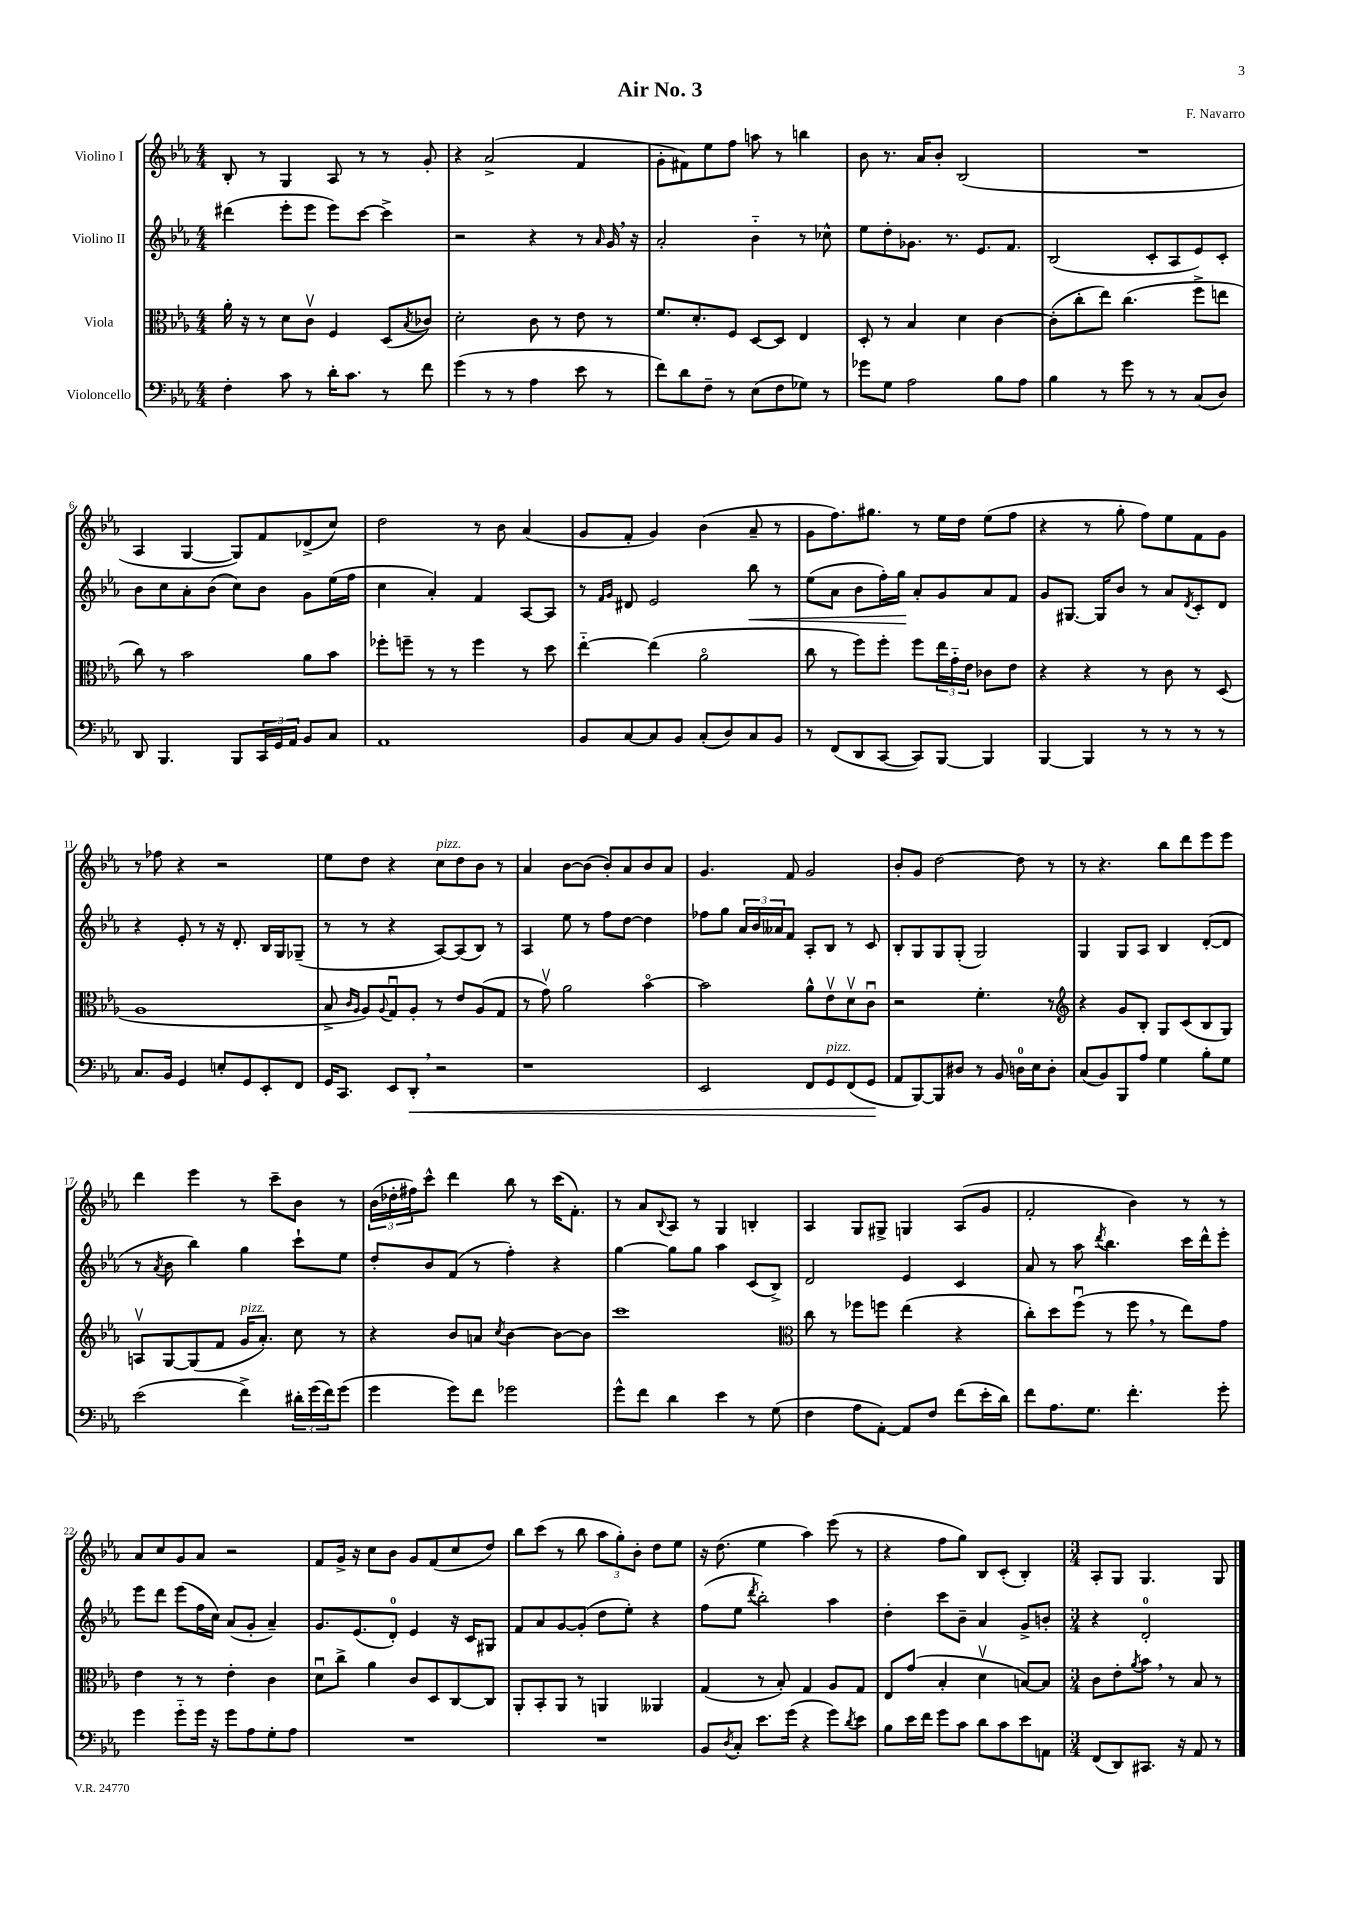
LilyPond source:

\header { title = "Air No. 3" composer = "F. Navarro" }
<<
\new StaffGroup <<
\new Staff = "s0" \with { instrumentName = "Violino I" } {
    \clef treble \key ees \major \numericTimeSignature \time 4/4
    bes8-. r8 g4 aes8 r8 r8 g'8-. |
    r4 aes'2->( f'4 |
    g'8-. fis'8) ees''8 f''8 a''8 r8 b''4 |
    bes'8 r8. aes'16 bes'8-. bes2( |
    R1 |
    aes4 g4~ g8) f'8 des'8->( c''8) |
    d''2 r8 bes'8 aes'4( |
    g'8 f'8-. g'4) bes'4( aes'8-- r8 |
    g'8 f''8.) gis''8. r8 ees''16 d''16 ees''8( f''8 |
    r4 r8 g''8-. f''8) ees''8 f'8 g'8 |
    r8 fes''8 r4 r2 |
    ees''8 d''8 r4 c''8^\markup { \italic "pizz." } d''8 bes'8 r8 |
    aes'4 bes'8~ bes'8( bes'8-.) aes'8 bes'8 aes'8 |
    g'4. f'8 g'2 |
    bes'8-. g'8 d''2~ d''8 r8 |
    r8 r4. bes''8 d'''8 ees'''8 ees'''8 |
    d'''4 ees'''4 r8 c'''8-- bes'8 r8 |
    \tuplet 3/2 { bes'16( des''16-. fis''16) } c'''8-^ d'''4 bes''8 r8 c'''16( f'8.-.) |
    r8 aes'8 \appoggiatura { bes8 } aes8 r8 g4 b4-. |
    aes4 g8 gis8-> g4 aes8( g'8 |
    f'2-. bes'4) r8 r8 |
    aes'8 c''8 g'8 aes'8 r2 |
    f'8 g'16-> r16 c''8 bes'8 g'8 f'8( c''8 d''8) |
    bes''8 c'''8( r8 bes''8 \tuplet 3/2 { aes''8 g''8-.) bes'8-. } d''8 ees''8 |
    r16 d''8.( ees''4 aes''4) ees'''8( r8 |
    r4 f''8 g''8) bes8 c'8-.( bes4-.) |
    \numericTimeSignature \time 3/4 aes8-. g8 g4. g8 \bar "|." |
}
\new Staff = "s1" \with { instrumentName = "Violino II" } {
    \clef treble \key ees \major \numericTimeSignature \time 4/4
    dis'''4( ees'''8-. ees'''8 ees'''8) c'''8~ c'''4-> |
    r2 r4 r8 \grace { aes'16 } g'16 \breathe r16 |
    aes'2-. bes'4-_ r8 ces''8-^ |
    ees''8 d''8-. ges'8. r8. ees'8. f'8. |
    bes2( c'8-. aes8 ees'8) c'8-. |
    bes'8 c''8 aes'8-. bes'8( c''8) bes'8 g'8 ees''16( f''16 |
    c''4 aes'4-.) f'4 aes8~ aes8 |
    r8 \grace { f'16 g'16 } dis'8 ees'2 bes''8\< r8 |
    ees''8( aes'8 bes'8 f''16-.) g''16\! aes'8-. g'8 aes'8 f'8 |
    g'8 gis8.~ gis16 bes'8 r8 aes'8 \acciaccatura { d'8 } c'8-. d'8 |
    r4 ees'8-. r8 r16 d'8.-. bes16 g16 ges8--( |
    r8 r8 r4 aes8~) aes8( bes8) r8 |
    aes4 ees''8 r8 f''8 d''8~ d''4 |
    fes''8 g''8 \tuplet 3/2 { aes'16 bes'16 aeses'16 } f'8 aes8-. bes8 r8 c'8 |
    bes8-. g8 g8 g8-.( g2) |
    g4 g8 aes8 bes4 d'8~-.( d'8 |
    r8 \acciaccatura { aes'8 } bes'8 bes''4) g''4 c'''8-! ees''8 |
    d''8-. bes'8 f'8( r8 f''4-.) r4 |
    g''4~ g''8 g''8 aes''4 c'8( bes8->) |
    d'2 ees'4 c'4 |
    aes'8 r8 aes''8 \acciaccatura { d'''8 } bes''4. c'''16 d'''16-^ ees'''8-. |
    ees'''8 d'''8 ees'''8( f''16 c''16) aes'8( g'8-. aes'4--) |
    g'8. ees'8.( d'8-0-.) ees'4 r16 c'16 gis8 |
    f'8 aes'8 g'8~ g'8-.( d''8 ees''8-.) r4 |
    f''8( ees''8 \acciaccatura { d'''8 } bes''2-.) aes''4 |
    d''4-. c'''8 bes'8-- aes'4 g'8-> b'8-. |
    \numericTimeSignature \time 3/4 r4 d'2-0-. \bar "|." |
}
\new Staff = "s2" \with { instrumentName = "Viola" } {
    \clef alto \key ees \major \numericTimeSignature \time 4/4
    aes'16-. r16 r8 d'8 c'8\upbow f4 d8( \acciaccatura { bes8 } ces'8) |
    d'2-. c'8 r8 ees'8 r8 |
    f'8. d'8.-. f8 d8~ d8 ees4 |
    d8-. r8 bes4 d'4 c'4~ |
    c'8-.( c''8-. ees''8) c''4.( f''8-> e''8 |
    c''8) r8 bes'2 aes'8 bes'8 |
    fes''8-. f''8-- r8 r8 f''4 r8 d''8 |
    ees''4~-_ ees''4( aes'2\flageolet |
    c''8 r8 f''8) f''8-. f''8 \tuplet 3/2 { ees''16 g'16-_ ees'16 } ces'8 ees'8 |
    r4 r4 r8 c'8 r8 d8( |
    aes1 |
    bes8-> \grace { c'16 aes16 } aes8) \appoggiatura { aes8 } g8\downbow aes8-. r8 ees'8 aes8( g8 |
    r8 g'8\upbow) aes'2 bes'4~\flageolet |
    bes'2 aes'8-^ ees'8\upbow d'8\upbow c'8\downbow |
    r2 f'4.-. r8 |
    \clef treble r4 g'8 bes8-. g8 c'8( bes8 g8) |
    a8\upbow g8~ g8( f'8 g'16^\markup { \italic "pizz." } aes'8.-.) c''8 r8 |
    r4 bes'8 a'8 \acciaccatura { c''8 } bes'4~ bes'8~ bes'8 |
    c'''1 |
    \clef alto c''8 r8 fes''8 f''8 ees''4( r4 |
    c''8-.) d''8 f''8\downbow( r8 f''8 \breathe r8 ees''8) g'8 |
    ees'4 r8 r8 ees'4-. c'4 |
    d'8\downbow c''8-> aes'4 c'8 d8 c8~ c8 |
    aes,8-. bes,8-. aes,8 r8 a,4 aeses,4 |
    g4( r8 bes8-.) g4 aes8 g8 |
    ees8 g'8( bes4-. d'4\upbow b8~) b8 |
    \numericTimeSignature \time 3/4 c'8 ees'8-. \acciaccatura { aes'8 } bes'8 \breathe r8 bes8 r8 \bar "|." |
}
\new Staff = "s3" \with { instrumentName = "Violoncello" } {
    \clef bass \key ees \major \numericTimeSignature \time 4/4
    f4-. c'8 r8 d'16-. c'8. r8 f'8 |
    g'4( r8 r8 aes4 ees'8 r8 |
    f'8) d'8 f8-- r8 ees8( f8 ges8) r8 |
    ges'8 g8 aes2 bes8 aes8 |
    bes4 r8 g'8 r8 r8 c8( d8) |
    d,8 bes,,4. bes,,8 \tuplet 3/2 { c,16 g,16 aes,16 } bes,8 c8 |
    aes,1 |
    bes,8 c8~ c8 bes,8 c8-.( d8) c8 bes,8 |
    r8 f,8( d,8 c,8~ c,8) bes,,8~ bes,,4 |
    bes,,4~ bes,,4 r8 r8 r8 r8 |
    c8. bes,16 g,4 e8-. g,8 ees,8-. f,8 |
    g,16 c,8. ees,8 d,8-.\< \breathe r2 |
    r1 |
    ees,2 f,8 g,8^\markup { \italic "pizz." } f,8( g,8\! |
    aes,8 bes,,8~) bes,,8 dis8 r8 bes,8 d16-0 ees16 d8-. |
    c8( bes,8) bes,,8 aes8 g4 bes8-. g8 |
    ees'2( f'4->) \tuplet 3/2 { dis'16-. g'16( f'16) } g'8( |
    g'4 g'8) f'8 ges'2 |
    g'8-^ f'8 d'4 ees'4 r8 g8( |
    f4 aes8 aes,8~-.) aes,8 f8 f'8( ees'16-. d'16) |
    f'8 aes8. g8. f'4.-. g'8-. |
    g'4 g'8-_ g'16 r16 g'8 aes8 g8-. aes8 |
    R1 |
    R1 |
    bes,8 \acciaccatura { d8 } c8-. ees'8. g'16( r4 g'8) \acciaccatura { d'8 } ees'8 |
    bes8 ees'16 f'16 g'8 c'8 d'8 c'8 ees'8 a,8 |
    \numericTimeSignature \time 3/4 f,8( d,8) cis,8. r16 aes,8 r8 \bar "|." |
}
>>
>>
